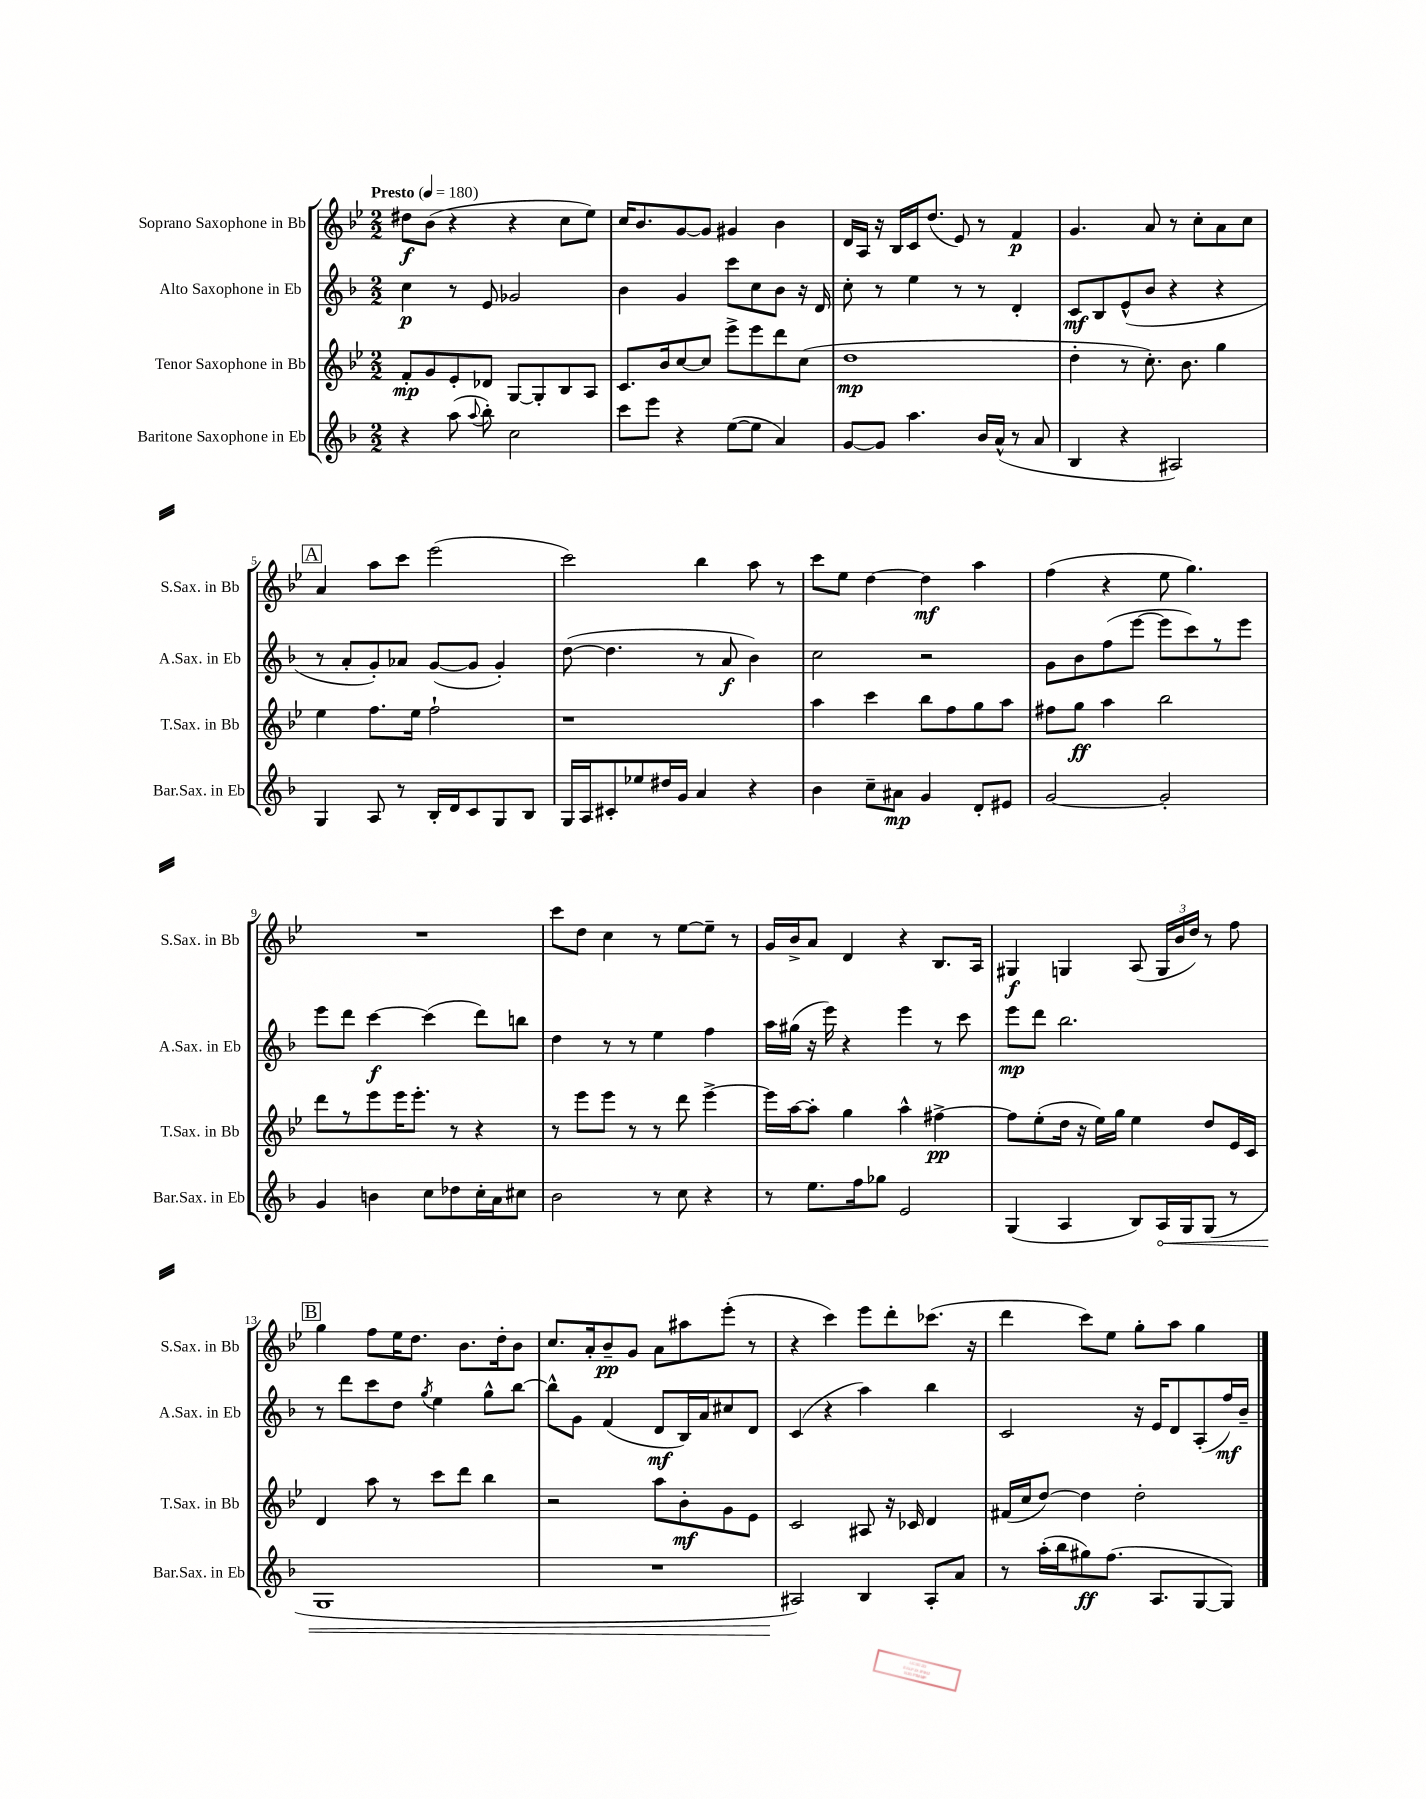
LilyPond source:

<<
\new StaffGroup <<
\new Staff = "s0" \with { instrumentName = "Soprano Saxophone in Bb" shortInstrumentName = "S.Sax. in Bb" } {
    \clef treble \key bes \major \numericTimeSignature \time 2/2 \tempo "Presto" 4 = 180
    \autoBeamOff dis''8[\f bes'8]( r4 r4 c''8[ ees''8]) |
    c''16[ bes'8. g'8~ g'8] gis'4 bes'4 |
    d'16[ a16] r16 bes16[ c'16 d''8.]( ees'8) r8 f'4\p |
    g'4. a'8 r8 c''8[-. a'8 c''8] |
    \mark \markup { \box "A" } a'4 a''8[ c'''8] ees'''2( |
    c'''2) bes''4 a''8 r8 |
    c'''8[ ees''8] d''4~ d''4\mf a''4 |
    f''4( r4 ees''8 g''4.) |
    R1 |
    c'''8[ d''8] c''4 r8 ees''8[~ ees''8]-- r8 |
    g'16[ bes'16-> a'8] d'4 r4 bes8.[ a16] |
    gis4\f g4 a8( \tuplet 3/2 { g16[ bes'16 d''16]) } r8 f''8 |
    \mark \markup { \box "B" } g''4 f''8[ ees''16 d''8.] bes'8.[ d''16-. bes'8] |
    c''8.[ a'16-. bes'8--\pp g'8] a'8[ ais''8 ees'''8]-.( r8 |
    r4 c'''4) ees'''8[ d'''8-. ces'''8.]( r16 |
    d'''4 c'''8[) ees''8] g''8[-. a''8] g''4 \bar "|." |
}
\new Staff = "s1" \with { instrumentName = "Alto Saxophone in Eb" shortInstrumentName = "A.Sax. in Eb" } {
    \clef treble \key f \major \numericTimeSignature \time 2/2
    \autoBeamOff c''4\p r8 e'8 ges'2 |
    bes'4 g'4 c'''8[ c''8 bes'8] r16 d'16 |
    c''8-. r8 e''4 r8 r8 d'4-. |
    c'8[\mf bes8 e'8-^( bes'8] r4 r4 |
    \mark \markup { \box "A" } r8 a'8[-. g'8-.) aes'8] g'8[~( g'8] g'4-.) |
    d''8~( d''4. r8 a'8\f bes'4) |
    c''2 r2 |
    g'8[ bes'8 f''8( e'''8]~ e'''8[ c'''8) r8 e'''8] |
    e'''8[ d'''8] c'''4~\f c'''4( d'''8[) b''8] |
    d''4 r8 r8 e''4 f''4 |
    a''16[ gis''16]( r16 e'''16) r4 e'''4 r8 c'''8 |
    e'''8[\mp d'''8] bes''2. |
    \mark \markup { \box "B" } r8 d'''8[ c'''8 d''8] \acciaccatura { g''8 } e''4 g''8[-^ bes''8]~ |
    bes''8[-^ g'8] f'4( d'8[\mf bes16) a'16 cis''8 d'8] |
    c'4( r4 a''4) bes''4 |
    c'2 r16 e'16[ d'8 a8-.( f''16\mf) bes'16]-- \bar "|." |
}
\new Staff = "s2" \with { instrumentName = "Tenor Saxophone in Bb" shortInstrumentName = "T.Sax. in Bb" } {
    \clef treble \key bes \major \numericTimeSignature \time 2/2
    \autoBeamOff f'8[-.\mp g'8 ees'8-. des'8] g8[~ g8-. bes8 a8] |
    c'8.[ bes'16 c''8~ c''8] ees'''8[-> ees'''8 d'''8 c''8]( |
    d''1\mp |
    d''4-. r8 c''8.-.) bes'8. g''4 |
    \mark \markup { \box "A" } ees''4 f''8.[ ees''16] f''2-! |
    r1 |
    a''4 c'''4 bes''8[ f''8 g''8 a''8] |
    fis''8[ g''8]\ff a''4 bes''2 |
    d'''8[ r8 ees'''8 ees'''16 ees'''8.]-. r8 r4 |
    r8 ees'''8[ ees'''8] r8 r8 d'''8 ees'''4~-> |
    ees'''16[ a''16~ a''8]-. g''4 a''4-^ fis''4~->\pp |
    fis''8[ ees''8-.( d''16] r16 ees''16[) g''16] ees''4 d''8[ ees'16 c'16] |
    \mark \markup { \box "B" } d'4 a''8 r8 c'''8[ d'''8] bes''4 |
    r2 a''8[ bes'8-.\mf g'8 ees'8] |
    c'2 ais8 r16 ces'16 d'4 |
    fis'16[( c''16 d''8]~) d''4 d''2-. \bar "|." |
}
\new Staff = "s3" \with { instrumentName = "Baritone Saxophone in Eb" shortInstrumentName = "Bar.Sax. in Eb" } {
    \clef treble \key f \major \numericTimeSignature \time 2/2
    \autoBeamOff r4 a''8( \appoggiatura { a''8 } bes''8-.) c''2 |
    c'''8[ e'''8] r4 e''8[~( e''8] a'4) |
    g'8[~ g'8] a''4. bes'16[ a'16]-^( r8 a'8 |
    bes4 r4 ais2) |
    \mark \markup { \box "A" } g4 a8 r8 bes16[-. d'16 c'8 g8 bes8] |
    g16[ a16 cis'8-. ees''8 dis''16 g'16] a'4 r4 |
    bes'4 c''8[-- ais'8]\mp g'4 d'8[-. eis'8] |
    g'2~ g'2-. |
    g'4 b'4 c''8[ des''8 c''16-. a'16 cis''8] |
    bes'2 r8 c''8 r4 |
    r8 e''8.[ f''16 ges''8] e'2 |
    g4( a4 bes8[) \once \override Hairpin.circled-tip = ##t a16\< g16 g8]( r8 |
    \mark \markup { \box "B" } g1 |
    R1 |
    ais2\!) bes4 ais8[-. a'8] |
    r8 a''16[-.( bes''16 gis''8\ff) f''8.]( a8.[ g8~ g8]) \bar "|." |
}
>>
>>
